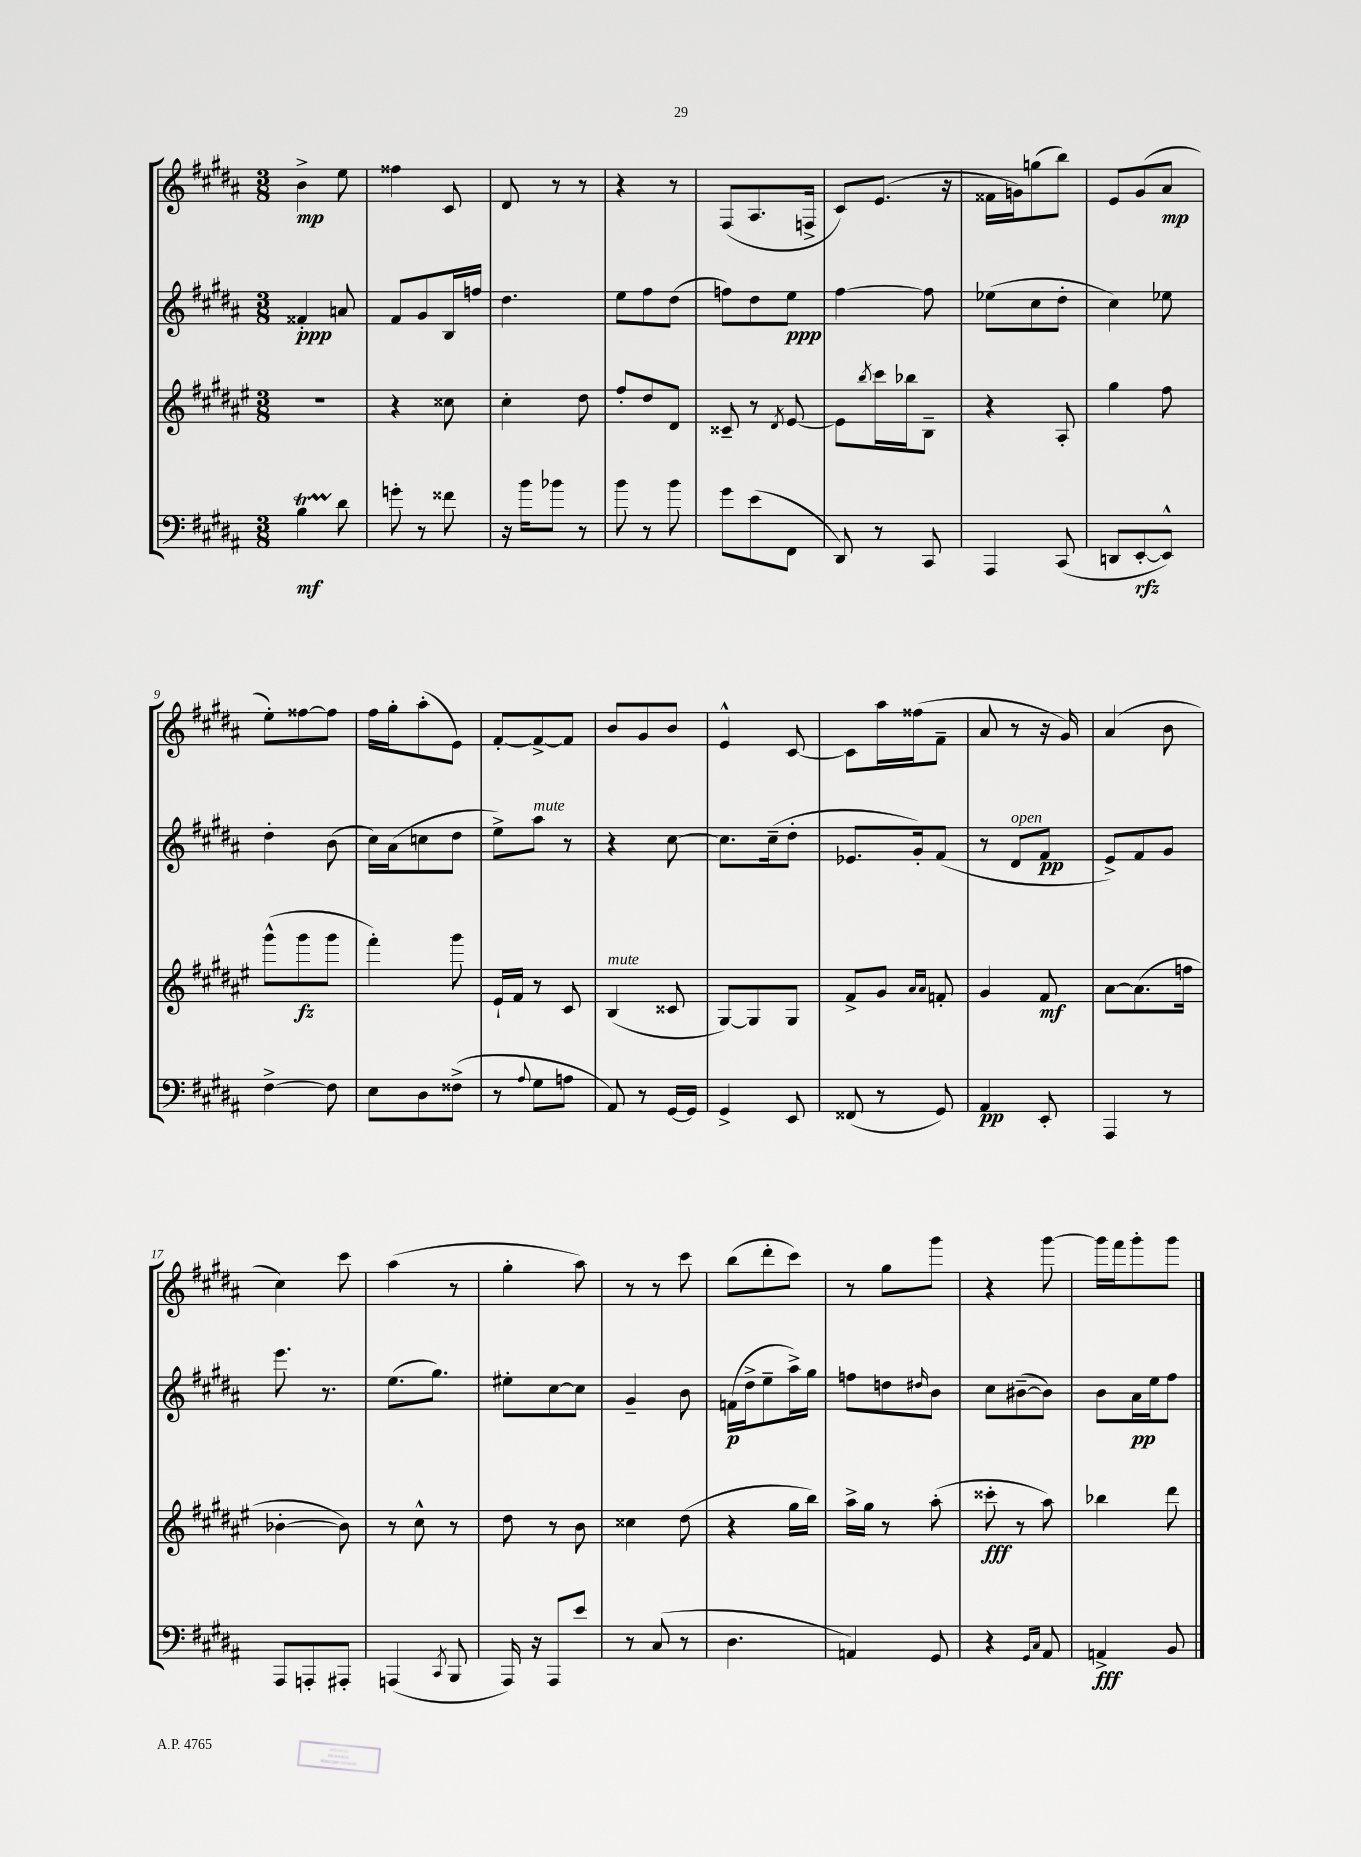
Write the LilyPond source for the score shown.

<<
\new StaffGroup <<
\new Staff = "s0" {
    \clef treble \key b \major \numericTimeSignature \time 3/8
    b'4->\mp e''8 |
    fisis''4 cis'8 |
    dis'8 r8 r8 |
    r4 r8 |
    fis8( ais8. f16-> |
    cis'8) e'8.( r16 |
    fisis'16 g'16) g''8( b''8) |
    e'8 gis'8( ais'8\mp |
    e''8-.) fisis''8~ fisis''8 |
    fis''16 gis''16-. ais''8-.( e'8) |
    fis'8~-. fis'8~-> fis'8 |
    b'8 gis'8 b'8 |
    e'4-^ cis'8~ |
    cis'8 ais''16 fisis''16( fis'8-- |
    ais'8 r8 r16 gis'16) |
    ais'4( b'8 |
    cis''4) cis'''8 |
    ais''4( r8 |
    gis''4-. ais''8) |
    r8 r8 cis'''8 |
    b''8( dis'''8-. cis'''8) |
    r8 gis''8 gis'''8 |
    r4 gis'''8~ |
    gis'''16 fis'''16 gis'''8-. gis'''8 \bar "|." |
}
\new Staff = "s1" {
    \clef treble \key b \major \numericTimeSignature \time 3/8
    fisis'4-.\ppp a'8 |
    fis'8 gis'8 b16 f''16 |
    dis''4. |
    e''8 fis''8 dis''8( |
    f''8) dis''8 e''8\ppp |
    fis''4~ fis''8 |
    ees''8( cis''8 dis''8-. |
    cis''4) ees''8 |
    dis''4-. b'8( |
    cis''16) ais'16( c''8 dis''8 |
    e''8->) ais''8^\markup { \italic "mute" } r8 |
    r4 cis''8~ |
    cis''8. cis''16--( dis''8-. |
    ees'8. gis'16-.) fis'8( |
    r8 dis'8^\markup { \italic "open" } fis'8\pp |
    e'8->) fis'8 gis'8 |
    e'''8. r8. |
    e''8.( gis''8.) |
    eis''8-. cis''8~ cis''8 |
    gis'4-- b'8 |
    f'16\p( dis''16-> e''8-- ais''16->) gis''16 |
    f''8 d''8 \grace { dis''16 } b'8 |
    cis''8 bis'8~--( bis'8) |
    b'8 ais'16\pp e''16 fis''8 \bar "|." |
}
\new Staff = "s2" {
    \clef treble \key fis \major \numericTimeSignature \time 3/8
    R4. |
    r4 cisis''8 |
    cis''4-. dis''8 |
    fis''8-. dis''8 dis'8 |
    cisis'8-- r8 \acciaccatura { dis'8 } eis'8~ |
    eis'8 \acciaccatura { b''8 } cis'''16 bes''16 b8-- |
    r4 ais8-. |
    gis''4 fis''8 |
    gis'''8-^( gis'''8\fz gis'''8 |
    fis'''4-.) gis'''8 |
    eis'16-! fis'16 r8 cis'8 |
    b4^\markup { \italic "mute" }( cisis'8 |
    gis8~) gis8 gis8 |
    fis'8-> gis'8 \grace { ais'16 ais'16 } f'8-. |
    gis'4 fis'8\mf |
    ais'8~ ais'8.( f''16 |
    bes'4~-. bes'8) |
    r8 cis''8-^ r8 |
    dis''8 r8 b'8 |
    cisis''4 dis''8( |
    r4 gis''16 b''16) |
    ais''16-> gis''16 r8 ais''8-.( |
    cisis'''8-.\fff r8 ais''8) |
    bes''4 dis'''8 \bar "|." |
}
\new Staff = "s3" {
    \clef bass \key b \major \numericTimeSignature \time 3/8
    b4\startTrillSpan\mf dis'8\stopTrillSpan |
    g'8-. r8 fisis'8 |
    r16 b'16 bes'8 r8 |
    b'8 r8 b'8 |
    gis'8 e'8( fis,8 |
    dis,8) r8 cis,8 |
    ais,,4 cis,8( |
    d,8 e,8~-.\rfz e,8-^) |
    fis4~-> fis8 |
    e8 dis8 fisis8->( |
    r8 \appoggiatura { ais8 } gis8 a8 |
    ais,8) r8 gis,16~ gis,16 |
    gis,4-> e,8 |
    fisis,8( r8 gis,8) |
    ais,4\pp e,8-. |
    ais,,4 r8 |
    ais,,8 a,,8-. ais,,8-. |
    a,,4( \acciaccatura { cis,8 } b,,8 |
    ais,,16) r16 ais,,8 e'8 |
    r8 cis8( r8 |
    dis4. |
    a,4) gis,8 |
    r4 \grace { gis,16 cis16 } ais,8 |
    a,4->\fff b,8 \bar "|." |
}
>>
>>
